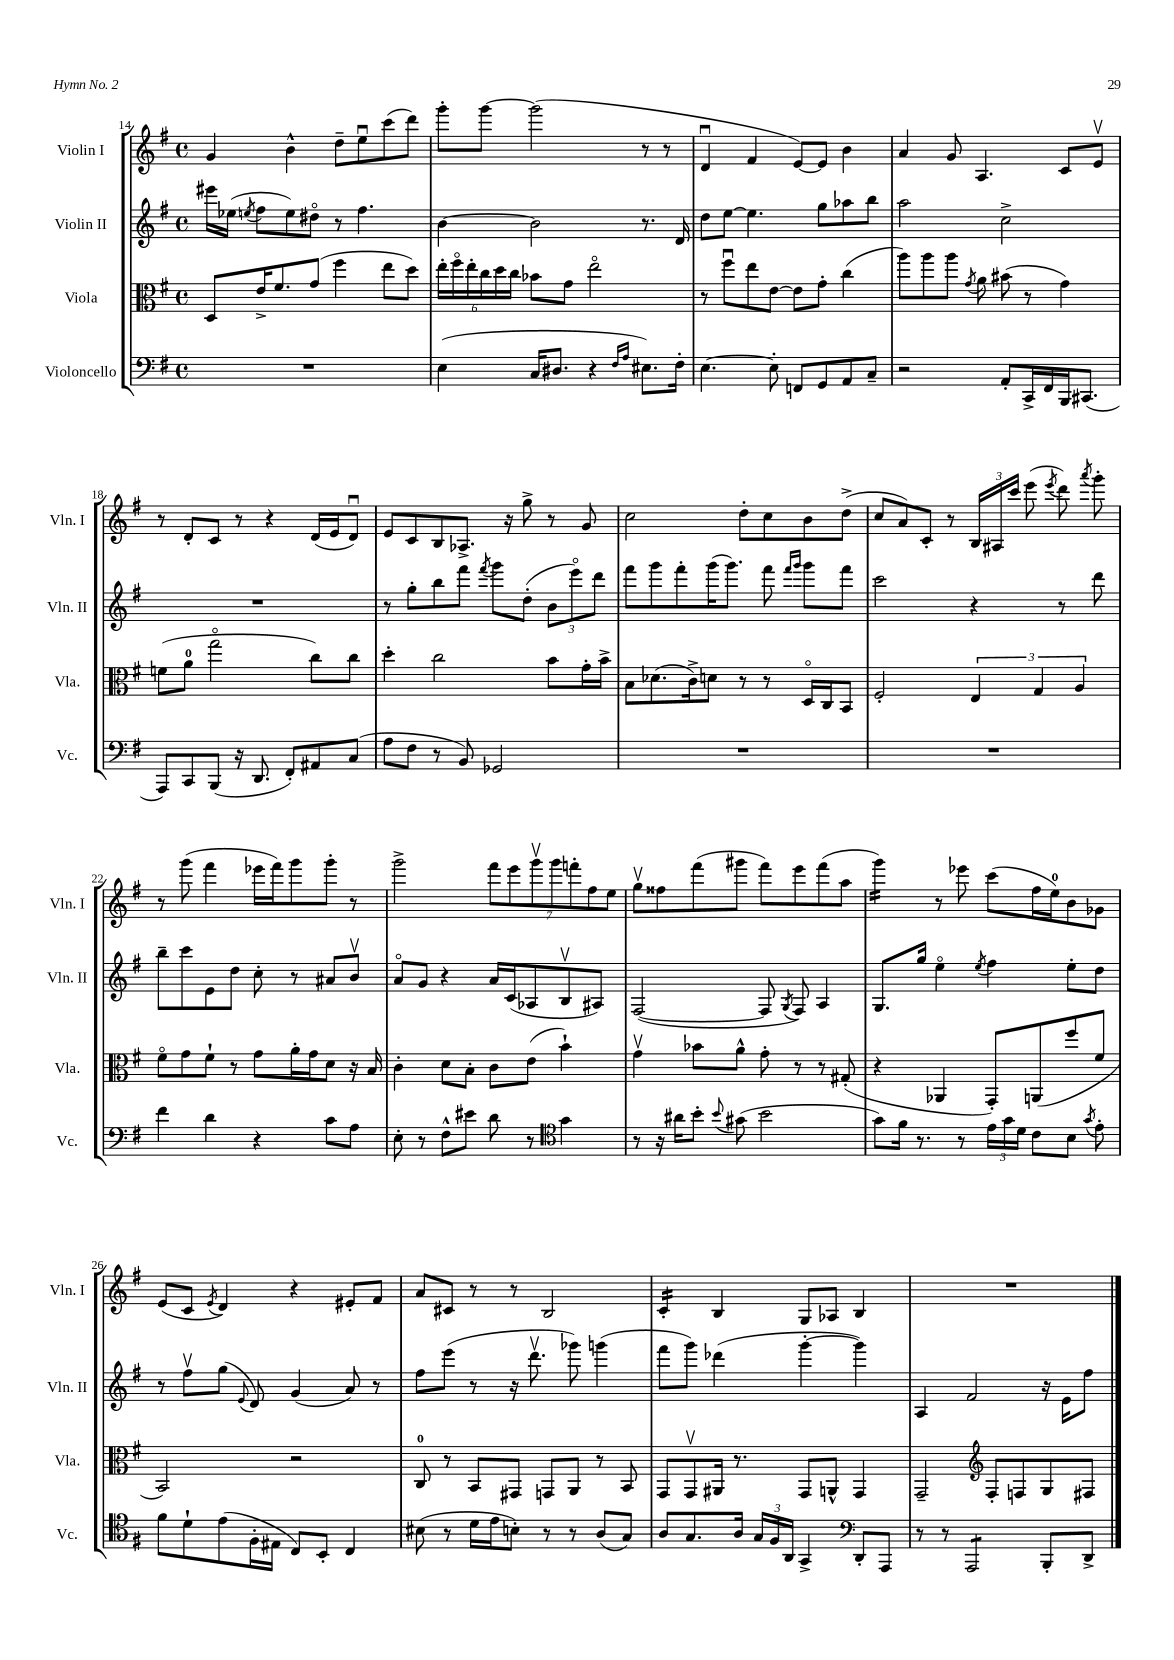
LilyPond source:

<<
\new StaffGroup <<
\new Staff = "s0" \with { instrumentName = "Violin I" shortInstrumentName = "Vln. I" } {
    \clef treble \key g \major \defaultTimeSignature \time 4/4
    \autoBeamOff g'4 b'4-^ d''8[-- e''8\downbow c'''8( d'''8]) |
    g'''8[-. g'''8]~ g'''2( r8 r8 |
    d'4\downbow fis'4 e'8[~) e'8] b'4 |
    a'4 g'8 a4. c'8[ e'8]\upbow |
    r8 d'8[-. c'8] r8 r4 d'16[( e'16 d'8]\downbow) |
    e'8[ c'8 b8 aes8.]-> r16 g''8-> r8 g'8 |
    c''2 d''8[-. c''8 b'8 d''8]->( |
    c''8[ a'8) c'8]-. r8 \tuplet 3/2 { b16[ ais16 c'''16] } e'''8( \acciaccatura { e'''8 } d'''8) \acciaccatura { a'''8 } g'''8-. |
    r8 g'''8( fis'''4 ees'''16[ fis'''16) g'''8 g'''8]-. r8 |
    g'''2-> \tuplet 7/4 { fis'''8[ e'''8 g'''8\upbow g'''8 f'''8-. fis''8 e''8] } |
    g''8[\upbow fisis''8 fis'''8( gis'''8] fis'''8[) e'''8 fis'''8( a''8] |
    g'''4:16) r8 ees'''8 c'''8[( fis''16 e''16-0) b'8 ges'8] |
    e'8[( c'8] \acciaccatura { e'8 } d'4) r4 eis'8[-. fis'8] |
    a'8[ cis'8] r8 r8 b2 |
    c'4:16-. b4 g8[ aes8] b4 |
    R1 \bar "|." |
}
\new Staff = "s1" \with { instrumentName = "Violin II" shortInstrumentName = "Vln. II" } {
    \clef treble \key g \major \defaultTimeSignature \time 4/4
    \autoBeamOff eis'''16[ ees''16]( \acciaccatura { e''8 } fis''8[ e''8) dis''8]\flageolet r8 fis''4. |
    b'4~ b'2 r8. d'16 |
    d''8[ e''8]~ e''4. g''8[ aes''8 b''8] |
    a''2 c''2-> |
    R1 |
    r8 g''8[-. b''8 fis'''8] \acciaccatura { fis'''8 } g'''8[ d''8]-.( \tuplet 3/2 { b'8[ e'''8\flageolet) d'''8] } |
    fis'''8[ g'''8 fis'''8-. g'''16( g'''8.]) fis'''8 \grace { fis'''16[ g'''16] } g'''8[ fis'''8] |
    c'''2 r4 r8 d'''8 |
    b''8[-- c'''8 e'8 d''8] c''8-. r8 ais'8[ b'8]\upbow |
    a'8[\flageolet g'8] r4 a'16[ c'16( aes8 b8\upbow ais8]) |
    fis2~( fis8 \acciaccatura { g8 } fis8) a4 |
    g8.[ g''16] e''4\flageolet \acciaccatura { e''8 } fis''4 e''8[-. d''8] |
    r8 fis''8[\upbow g''8]( \appoggiatura { e'8 } d'8) g'4( a'8) r8 |
    fis''8[ e'''8]( r8 r16 d'''8.\upbow ges'''8) g'''4( |
    fis'''8[ g'''8]) des'''4( g'''4~-. g'''4) |
    a4 fis'2 r16 e'16[ fis''8] \bar "|." |
}
\new Staff = "s2" \with { instrumentName = "Viola" shortInstrumentName = "Vla." } {
    \clef alto \key g \major \defaultTimeSignature \time 4/4
    \autoBeamOff d8[ e'16-> fis'8. g'8]( fis''4 e''8[ d''8]) |
    \tuplet 6/4 { e''16[-. fis''16\flageolet e''16-. c''16 d''16 c''16] } bes'8[ g'8] e''2\flageolet |
    r8 fis''8[\downbow e''8 e'8]~ e'8[ g'8]-. c''4( |
    a''8[) a''8 a''8] \acciaccatura { g'8 } a'8 bis'8( r8 g'4) |
    f'8[( a'8]-0 g''2\flageolet c''8[) c''8] |
    d''4-. c''2 b'8[ g'16-. b'16]-> |
    b8[ des'8.( c'16->) d'8] r8 r8 d16[\flageolet c16 b,8] |
    fis2-. \tuplet 3/2 { e4 g4 a4 } |
    fis'8[\flageolet g'8 fis'8]-! r8 g'8[ a'16-. g'16 d'8] r16 b16 |
    c'4-. d'8[ b8]-. c'8[ e'8]( b'4-!) |
    g'4\upbow bes'8[ a'8]-^ g'8-. r8 r8 gis8-.( |
    r4 aes,4 g,8[-.) a,8( fis''8 fis'8] |
    b,2) r2 |
    c8-0 r8 b,8[ gis,8] g,8[ a,8] r8 b,8 |
    g,8[ g,8\upbow ais,16] r8. g,8[ a,8]-^ g,4 |
    g,2-- \clef treble fis8[-. f8 g8 fis8] \bar "|." |
}
\new Staff = "s3" \with { instrumentName = "Violoncello" shortInstrumentName = "Vc." } {
    \clef bass \key g \major \defaultTimeSignature \time 4/4
    \autoBeamOff R1 |
    e4( c16[ dis8.] r4 \grace { fis16[ a16] } eis8.[) fis16]-. |
    e4.~ e8-. f,8[ g,8 a,8 c8]-- |
    r2 a,8[-. c,16-> fis,16 b,,16 cis,8.]( |
    a,,8[) c,8 b,,8]( r16 d,8. fis,8[-.) ais,8 c8]( |
    a8[ fis8] r8 b,8) ges,2 |
    R1 |
    R1 |
    fis'4 d'4 r4 c'8[ a8] |
    e8-. r8 fis8[-^ eis'8] d'8 r8 \clef tenor g'4 |
    r8 r16 ais'16[ b'8]-. \appoggiatura { b'8 } gis'8( b'2 |
    g'8[) fis'16] r8. r8 \tuplet 3/2 { e'16[ g'16 d'16] } c'8[ b8] \acciaccatura { g'8 } e'8-. |
    fis'8[ d'8-! e'8( fis16-. eis16] c8[) b,8]-. c4 |
    bis8( r8 d'16[ e'16 b8]-.) r8 r8 a8[( g8]) |
    a8[ g8. a16] \tuplet 3/2 { g16[ fis16 a,16] } g,4-> \clef bass d,8[-. a,,8] |
    r8 r8 a,,2:8 b,,8[-. d,8]-> \bar "|." |
}
>>
>>
\layout { \context { \Score currentBarNumber = #14 } }
